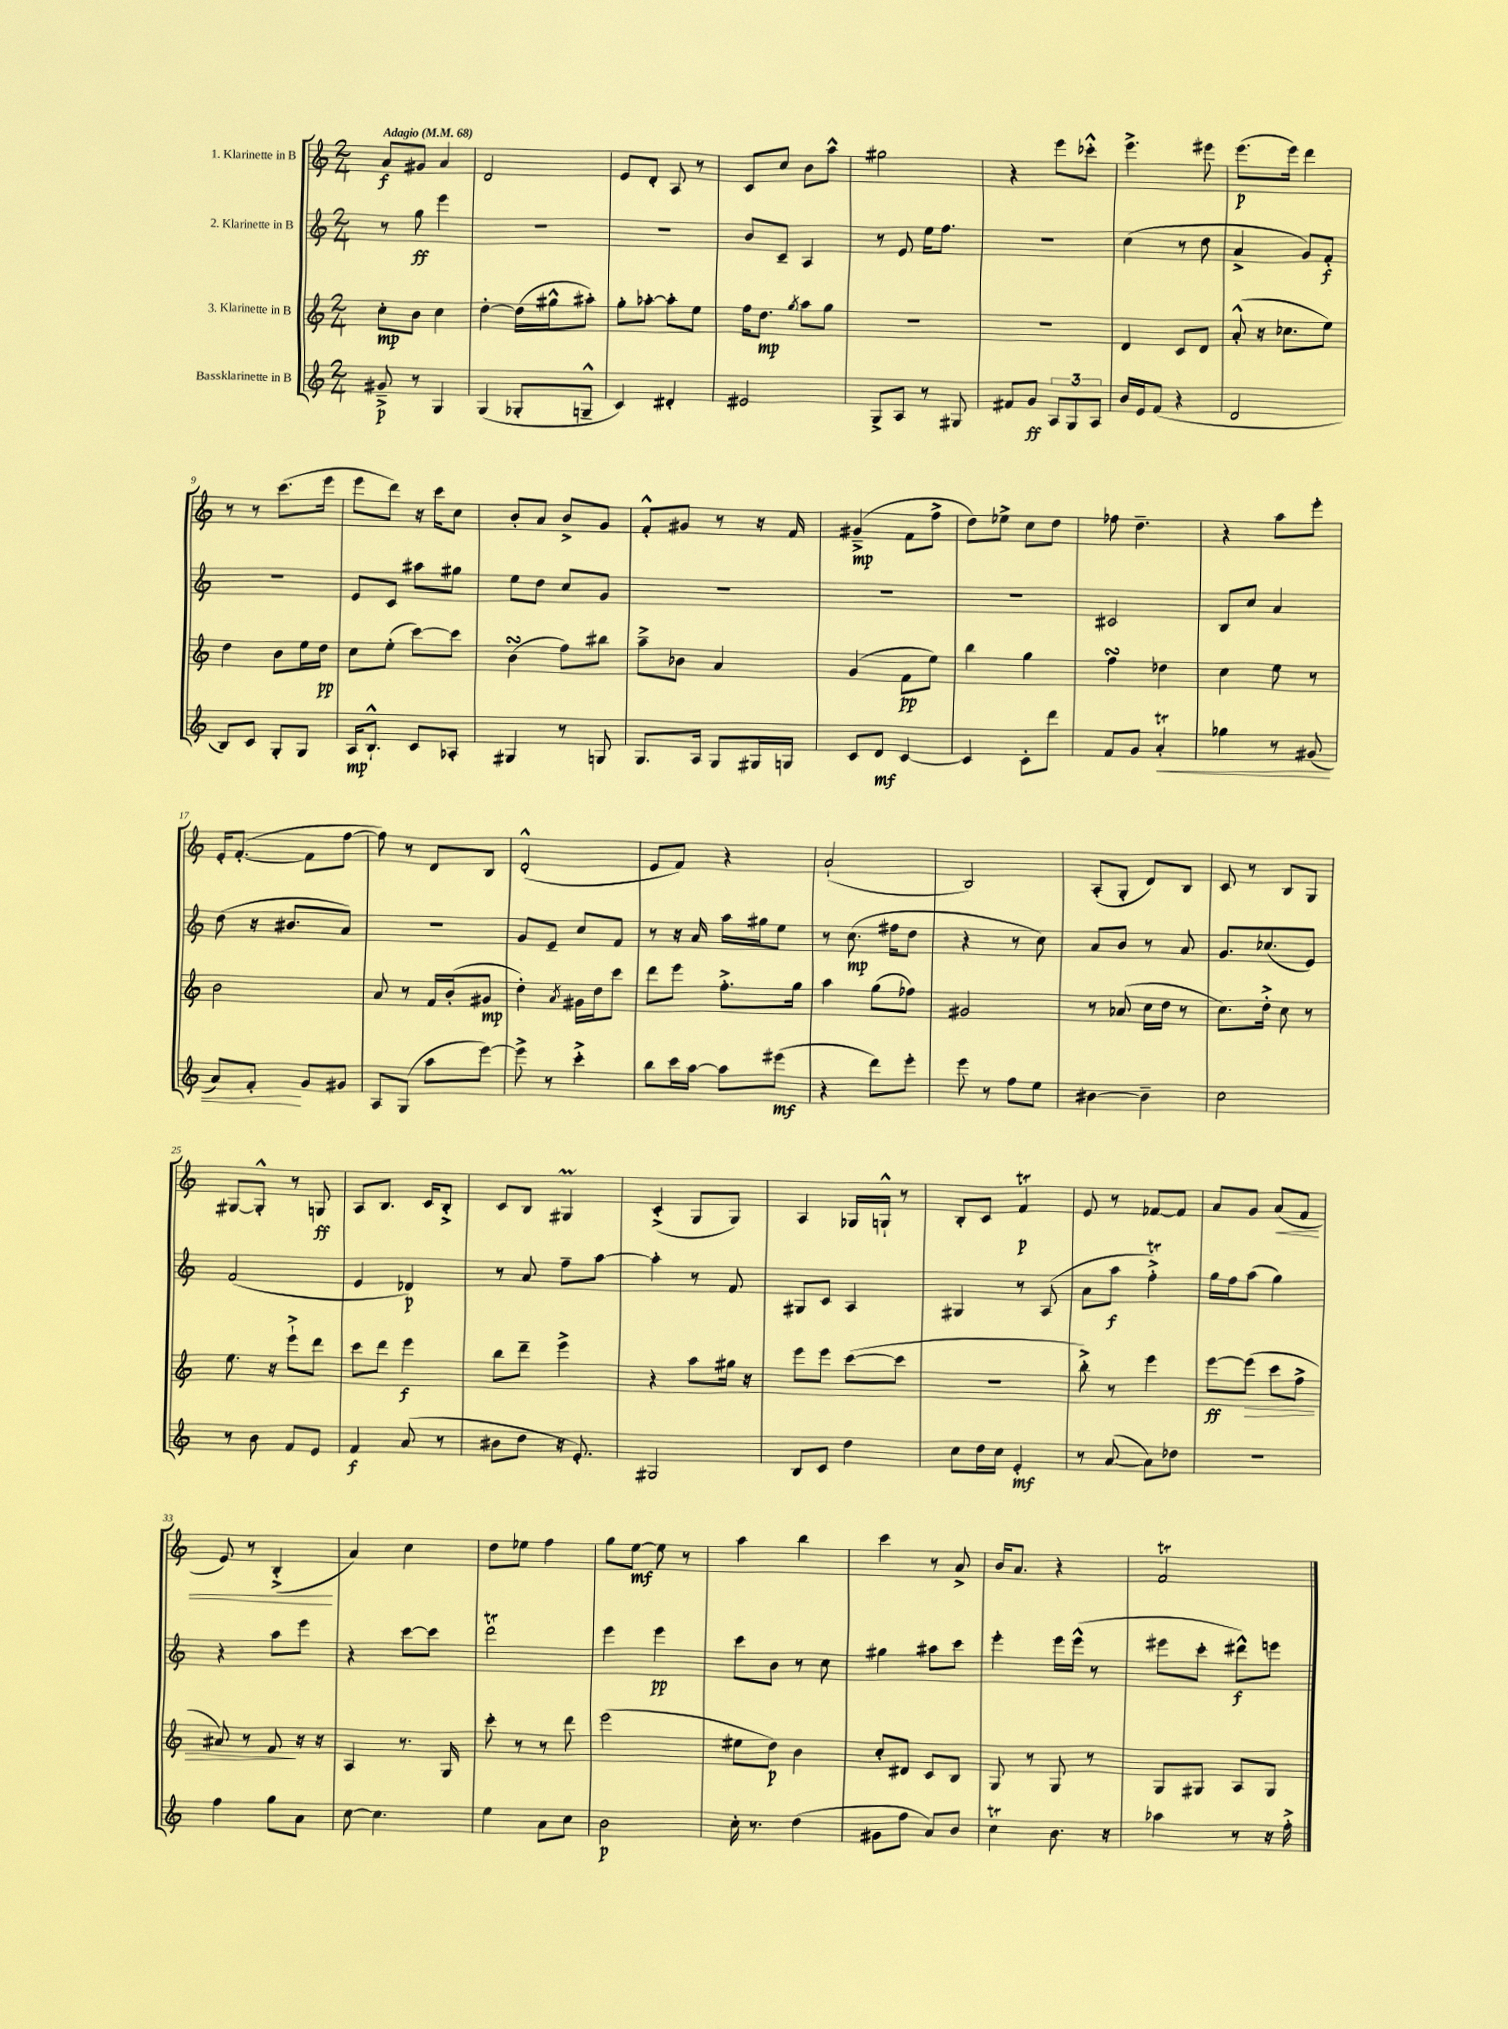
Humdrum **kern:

**kern	**kern	**kern	**kern
*staff4	*staff3	*staff2	*staff1
*clefG2	*clefG2	*clefG2	*clefG2
*k[]	*k[]	*k[]	*k[]
*M2/4	*M2/4	*M2/4	*M2/4
*MM68	*MM68	*MM68	*MM68
8g#~^/	8cc'\L	8r	8a/L
8r	8b\J	8gg\	8g#/J
4G/	4cc\	4eee\	4a/
=	=	=	=
(4G/	[4dd'\	2r	2d/
8G-'/L	(16dd\]LL	.	.
.	16gg#^^\J	.	.
8G~^^/J	8aa#'\J)	.	.
=	=	=	=
4c/)	8gg'\L	2r	8e/L
.	[8aa-'\J	.	8d'/J
4d#'/	8aa-'\]L	.	8A/
.	8ee\J	.	8r
=	=	=	=
2e#/	16ff\LK	8b/L	8c/L
.	8.dd\J	.	.
.	.	8c~/J	8cc/J
.	8qgg/	.	.
.	8aa\L	4A/	8b\L
.	8gg\J	.	8aa^^\J
=	=	=	=
8G^/L	2r	8r	2gg#\
8A/J	.	8e/	.
8r	.	16ee\LK	.
.	.	8.ff\J	.
8G#/	.	.	.
=	=	=	=
8f#/L	2r	2r	4r
8g/J	.	.	.
12A/L	.	.	8eee\L
12G/	.	.	.
.	.	.	8ccc-'^^\J
12A/J	.	.	.
=	=	=	=
16b/LL	4d/	(4cc\	4.eee^\
16e/J	.	.	.
(8f/J	.	.	.
4r	8c/L	8r	.
.	8d/J	8dd\	8eee#\
=	=	=	=
2d/	(8a'^^/	4a^/	(8.eee\L
.	16r	.	.
.	8.cc-\L	.	16eee\Jk)
.	.	8g/L)	4ddd\
.	8ee\J)	8f'/J	.
=	=	=	=
8B/L)	4dd\	2r	8r
8c/J	.	.	8r
8G'/L	8b\L	.	(8.ccc\L
8G/J	16ee\L	.	.
.	16dd\JJ	.	16eee\Jk
=	=	=	=
16A/LK	8cc\L	8e/L	8eee\L
8.B`^^/J	.	.	.
.	(8ee'\J	8c/J	8ddd\J)
8c/L	[8ccc\L)	8aa#\L	16r
.	.	.	16ccc\LK
8A-'/J	8ccc\]J	8gg#\J	8cc\J
=	=	=	=
4G#/	(4b\	8ee\L	8b'/L
.	.	8dd\J	8a/J
8r	8ff\L)	8cc/L	8b^/L
8G/	8bb#\J	8g/J	8g/J
=	=	=	=
8.G/L	8aa~^\L	2r	8f'^^/L
.	8b-\J	.	8g#/J
16A/Jk	.	.	.
8G/L	4a/	.	8r
16G#/L	.	.	16r
16G/JJ	.	.	16f/
=	=	=	=
8c/L	(4g/	2r	(4g#~^/
8d/J	.	.	.
[4c/	8f\L	.	8f\L
.	8ee\J)	.	8ff^\J
=	=	=	=
4c/]	4bb\	2r	8dd\L)
.	.	.	8ee-^\J
8c'\L	4gg\	.	8cc\L
8ddd\J	.	.	8dd\J
=	=	=	=
8f/L	4ff\	2c#/	8ff-\
8g/J	.	.	4.dd~\
4a'/	4dd-\	.	.
=	=	=	=
4gg-\	4cc\	8B/L	4r
.	.	8cc/J	.
8r	8ee\	4a/	8aa\L
(8g#/	8r	.	8eee'\J
=	=	=	=
8a/L)	2b\	(8dd\	16e'/LK
.	.	.	([8.f'/J
8f'/J	.	16r	.
.	.	8.b#/L	.
8g/L	.	.	8f\]L
8g#/J	.	8a/J)	[8ff\J
=	=	=	=
8A/L	8a/	2r	8ff\])
(8G/J	8r	.	8r
8aa\L	16f/LL	.	8d/L
.	(16b'/J	.	.
[8eee\J)	8g#/J	.	8B/J
=	=	=	=
8eee^\]	4dd'\)	8g/L	(2d'^^/
8r	.	8e~/J	.
.	8qa/	.	.
4ccc'^\	16g#\LL	8cc/L	.
.	16dd\J	.	.
.	8ccc\J	8f/J	.
=	=	=	=
8bb\L	8ddd\L	8r	8e/L
16ccc\L	8eee\J	16r	8f/J)
[16aa\JJ	.	16a/	.
8aa\]L	8.ff'^\L	16aa\LL	4r
.	.	16gg#\J	.
(8eee#\J	.	8ee\J	.
.	16gg\Jk	.	.
=	=	=	=
4r	4aa\	8r	(2a`/
.	.	(8.cc\	.
8ddd\L)	(8gg\L	.	.
.	.	16ff#\LK	.
8eee'\J	8ff-\J)	8dd\J	.
=	=	=	=
8eee\	2g#/	4r	2B/)
8r	.	.	.
8ff\L	.	8r	.
8ee\J	.	8cc\)	.
=	=	=	=
[4b#\	8r	8a/L	(8A'/L
.	(8a-/	8b/J	8G'/J
4b#~\]	16cc\LL	8r	8d/L)
.	16dd\JJ	.	.
.	8r	8a/	8B/J
=	=	=	=
2cc\	8.cc\L)	8.g/L	8c/
.	.	.	8r
.	16dd'^\Jk	(8.cc-/	.
.	8cc\	.	8B/L
.	8r	8e/J)	8G/J
=	=	=	=
8r	8.ee\	(2f/	[8G#/L
8b\	.	.	8G#'^^/]J
.	16r	.	.
8f/L	8eee`^\L	.	8r
8e/J	8ddd\J	.	8G/
=	=	=	=
4f/	8ccc\L	4e/	8A/L
.	8ddd\J	.	8.B/J
(8a/	4eee\	4d-/)	.
.	.	.	16c/LK
8r	.	.	8B'^/J
=	=	=	=
8b#\L	8bb\L	8r	8c/L
8dd\J	8ddd~\J	8a/	8B/J
16r	4eee^\	8ff~\L	4G#/
8.e'/)	.	.	.
.	.	[8aa\J	.
=	=	=	=
2G#/	4r	4aa'\]	(4c'^/
.	8aa\L	8r	8G/L
.	16gg#\Jk	8f/	8G/J)
.	16r	.	.
=	=	=	=
8B/L	8eee\L	8G#/L	4A/
8c/J	8eee\J	8c/J	.
4dd\	([8ccc\L	4A/	16G-/LL
.	.	.	16G`^^/JJ
.	8ccc\]J	.	8r
=	=	=	=
8cc\L	2r	4G#/	8B'/L
16dd\L	.	.	8c/J
16cc\JJ	.	.	.
4e'/	.	8r	4f/
.	.	(8A/	.
=	=	=	=
8r	8bb'^\)	8a\L	8e/
([8a/	8r	8aa\J	8r
8a\]L)	4eee\	4ff'^\)	[8f-/L
8dd-\J	.	.	8f-/]J
=	=	=	=
2r	[8eee\L	16gg\LL	8a/L
.	.	16ff\J	.
.	(8eee\]J	(8aa\J	8g/J
.	8ccc\L	4gg\)	(8a/L
.	8ff^\J	.	8f/J
=	=	=	=
4ff\	8a#/)	4r	8e/)
.	8r	.	8r
8gg\L	8f/	8aa\L	(4B'^/
8a\J	16r	8eee\J	.
.	16r	.	.
=	=	=	=
[8cc\	4A/	4r	4a/)
4.cc\]	.	.	.
.	8.r	[8ccc\L	4cc\
.	.	8ccc\]J	.
.	16G/	.	.
=	=	=	=
4ee\	8ccc'\	2ddd\	8dd\L
.	8r	.	8ee-\J
8a\L	8r	.	4ff\
8cc\J	8ddd\	.	.
=	=	=	=
2b\	(2eee\	4eee\	8gg\L
.	.	.	[8ee\J
.	.	4eee\	8ee\]
.	.	.	8r
=	=	=	=
16cc'\	8ee#\L	8ccc\L	4aa\
8.r	.	.	.
.	8dd\J)	8b\J	.
(4dd\	4b\	8r	4bb\
.	.	8cc\	.
=	=	=	=
8g#\L	8cc'/L	4gg#\	4ccc\
8ff\J	8d#/J	.	.
8a/L)	8c/L	8aa#\L	8r
8b/J	8B/J	8ccc\J	8a^/
=	=	=	=
4cc\	8G/	4eee'\	16b/LK
.	.	.	8.a/J
.	8r	.	.
8.b\	8G/	16eee\LL	4r
.	.	(16eee^^\JJ	.
.	8r	8r	.
16r	.	.	.
=	=	=	=
4aa-\	8G/L	8eee#\L	2f/
.	8G#/J	8ccc'\J	.
8r	8A/L	8ddd#^^\L)	.
16r	8G#/J	8eee\J	.
16ff'^\	.	.	.
==	==	==	==
*-	*-	*-	*-
